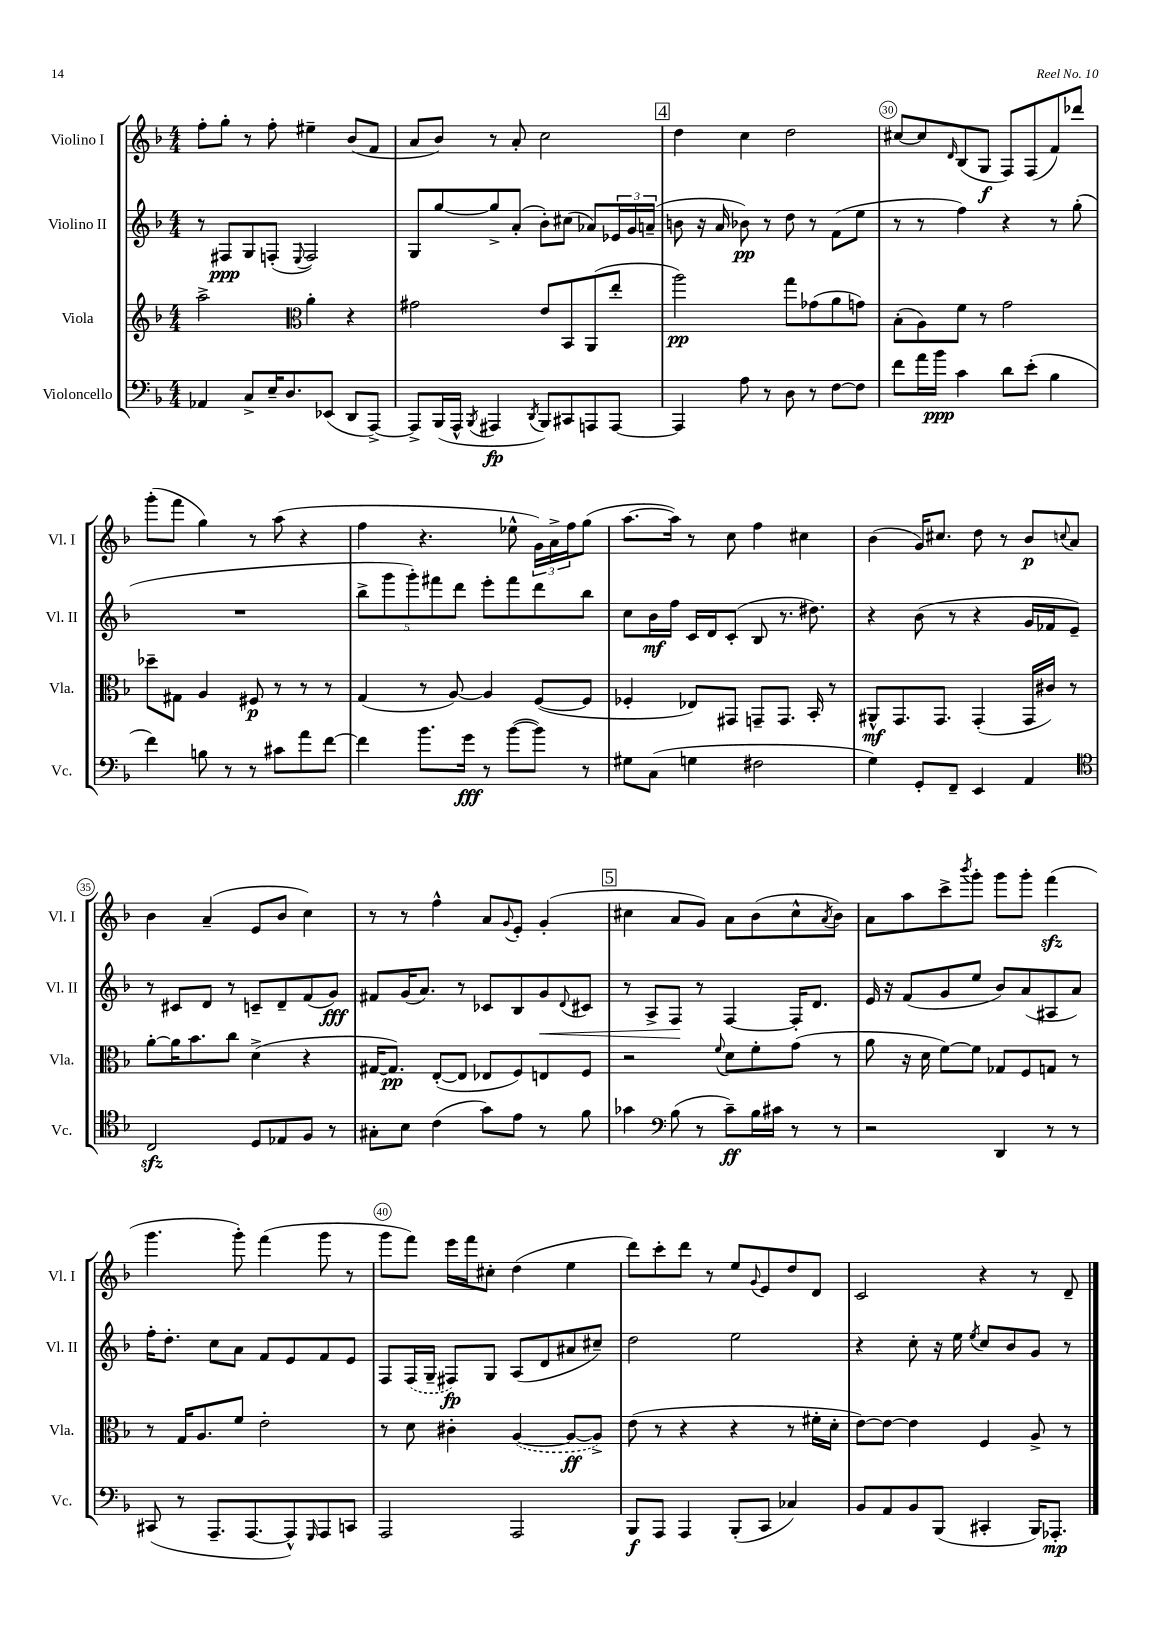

**kern	**kern	**kern	**kern
*staff4	*staff3	*staff2	*staff1
*clefF4	*clefG2	*clefG2	*clefG2
*k[b-]	*k[b-]	*k[b-]	*k[b-]
*M4/4	*M4/4	*M4/4	*M4/4
4AA-/	2aa^\	8r	8ff'\L
.	.	8F#/L	8gg'\J
8C^/L	.	8G/	8r
16E~/K	.	(8F'/J	8ff'\
8.D/	.	.	.
*	*clefC3	*	*
.	.	8qqE/	.
.	4a'\	2F/)	4ee#~\
(8EE-/J	.	.	.
8DD/L	4r	.	(8b-/L
[8AAA^/J)	.	.	8f/J
=	=	=	=
8AAA^/]L	2g#\	8G/L	8a/L
(16BBB-/L	.	[8gg/	8b-/J)
16AAA^^/JJ	.	.	.
8qBBB-/	.	.	.
4AAA#/	.	8gg^/]	8r
.	.	(8a'/J	8a'/
8qDD/	.	.	.
8BBB-/L)	8e/L	8b-'\L)	2cc\
8CC#/	8BB-/	(8cc#\J	.
8AAA/	(8AA/	8a-/L)	.
[8AAA/J	8ee'/J	24e-/L	.
.	.	24g/	.
.	.	(24a~/JJ	.
=	=	=	=
4AAA/]	2aa\)	8b\	4dd\
.	.	16r	.
.	.	16a/	.
8A\	.	8b-\)	4cc\
8r	.	8r	.
8D\	8gg\L	8dd\	2dd\
8r	(8g-\	8r	.
[8F\L	8a\	(8f\L	.
8F\]J	8g\J)	8ee\J	.
=	=	=	=
8f\L	(8B-'\L	8r	[8cc#/L
16a\L	8A\)	8r	8cc#/]
16b-\JJ	.	.	.
.	.	.	16qqd/
4c\	8f\J	4ff\)	(8B-/
.	8r	.	8G/J
8d\L	2g\	4r	8F/L)
(8e'\J	.	.	(8F/
4B-\	.	8r	8f/)
.	.	(8gg'\	8ddd-/J
=	=	=	=
4f\)	8dd-~\L	1r	(8ggg'\L
.	8G#\J	.	8fff\J
8B\	4A/	.	4gg\)
8r	.	.	.
8r	8F#/	.	8r
8c#\L	8r	.	(8aa\
8a\	8r	.	4r
[8f\J	8r	.	.
=	=	=	=
4f\]	(4G/	10bb-^\L	4ff\
.	.	10ggg\	.
.	.	10ggg'\)	.
8.b-\L	8r	.	4.r
.	.	10fff#\	.
.	[8A/)	.	.
.	.	10ddd\J	.
16g\Jk	.	.	.
8r	4A/]	8eee'\L	.
([8b-\L	.	8fff#\	8ee-^^\
8b-\]J)	([8F/L	8ddd\	24g\LL)
.	.	.	24a^\
.	.	.	24ff\J
8r	8F/]J	8bb-\J	(8gg\J
=	=	=	=
8G#\L	4F-'/	8cc\L	[8.aa\L
(8C\J	.	16b-\L	.
.	.	16ff\JJ	16aa\]Jk)
4G\	8E-/L)	16c/LL	8r
.	.	16d/J	.
.	8GG#/J	(8c'/J	8cc\
2F#\	8GG~/L	8B-/	4ff\
.	8.GG/J	8.r	.
.	.	.	4cc#\
.	16BB-'/	8.dd#\)	.
.	8r	.	.
=	=	=	=
4G\)	8AA#^^/L	4r	(4b-\
.	8.GG/	.	.
8GG'/L	.	(8b-\	16g/LK)
.	8.GG/J	.	8.cc#/J
8FF~/J	.	8r	.
4EE/	(4GG'/	4r	8dd\
.	.	.	8r
4AA/	16GG/LL	16g/LL	8b-/L
.	16c#/JJ)	16f-/J	.
.	.	.	8qqcc/
.	8r	8e~/J)	8a/J
=	=	=	=
*clefC4	*	*	*
2C/	[8a'\L	8r	4b-\
.	16a\]K	8c#/L	.
.	8.b-\	.	.
.	.	8d/J	(4a~/
.	8cc\J	8r	.
8D/L	(4d^\	8c~/L	8e/L
8E-/	.	8d~/	8b-/J
8F/J	4r	(8f/	4cc\)
8r	.	8g/J)	.
=	=	=	=
8G#'\L	[16G#/LK	8f#/L	8r
.	8.G#/]J)	.	.
8B-\J	.	(16g/K	8r
.	.	8.a/J)	.
(4c\	([8E'/L	.	4ff^^\
.	8E/]J	8r	.
8g\L)	8E-/L	8c-/L	8a/L
.	.	.	8qqg/
8e\J	8F/)	8B-/	8e'/J
8r	8E/	8g/	(4g'/
.	.	8qqd/	.
8f\	8F/J	8c#/J	.
=	=	=	=
4g-\	2r	8r	4cc#\
.	.	8A^/L	.
*clefF4	*	*	*
(8B-\	.	8F/J	8a/L
8r	.	8r	8g/J)
.	8qqf/	.	.
8c~\L)	8d\L	[4F/	8a\L
16B-\L	8f'\	.	(8b-\
16c#\JJ	.	.	.
8r	(8g\J	16F'/]LK	8cc#^^\
.	.	8.d/J	.
.	.	.	8qa/
8r	8r	.	8b-\J)
=	=	=	=
2r	8a\	16e/	8a\L
.	.	16r	.
.	16r	(8f/L	8aa\
.	16d\	.	.
.	[8f\L)	8g/	8ccc^\
.	.	.	8qbbb-/
.	8f\]J	8ee/J	8ggg'\J
4DD/	8G-/L	8b-/L)	8ggg\L
.	8F/	(8a/	8ggg'\J
8r	8G/J	8A#/	(4fff\
8r	8r	8a/J)	.
=	=	=	=
(8CC#/	8r	16ff'\LK	4.ggg\
.	.	8.dd'\J	.
8r	16G/LK	.	.
.	8.A/	.	.
8.AAA~/L	.	8cc\L	.
.	8f/J	8a\J	8ggg'\)
[8.AAA/	.	.	.
.	2e'\	8f/L	(4fff\
8AAA^^/])	.	8e/	.
16qqGGG/	.	.	.
8AAA/	.	8f/	8ggg\
8CC/J	.	8e/J	8r
=	=	=	=
2AAA/	8r	8F/L	8ggg\L
.	8d\	(16F/L	8fff\J)
.	.	16G~/JJ	.
.	4c#'\	8F#/L)	16eee\LL
.	.	.	16fff\J
.	.	8G/J	8cc#'\J
2AAA/	([4A/	(8A/L	(4dd\
.	.	8d/	.
.	8A/_L	8a#/	4ee\
.	8A^/]J)	8cc#~/J)	.
=	=	=	=
8BBB-/L	(8e\	2dd\	8ddd\L)
8AAA/J	8r	.	8ccc'\
4AAA/	4r	.	8ddd\J
.	.	.	8r
(8BBB-'/L	4r	2ee\	8ee/L
.	.	.	8qqg/
8CC/J	.	.	8e/
4C-/)	8r	.	8dd/
.	16f#'\LL	.	8d/J
.	16d'\JJ	.	.
=	=	=	=
8BB-/L	[8e\L)	4r	2c/
8AA/	8e\_J	.	.
8BB-/	4e\]	8cc'\	.
(8BBB-/J	.	16r	.
.	.	16ee\	.
.	.	8qee/	.
4CC#'/	4F/	8cc/L	4r
.	.	8b-/	.
16BBB-/LK)	8A^/	8g/J	8r
8.AAA-'/J	.	.	.
.	8r	8r	8d~/
==	==	==	==
*-	*-	*-	*-
